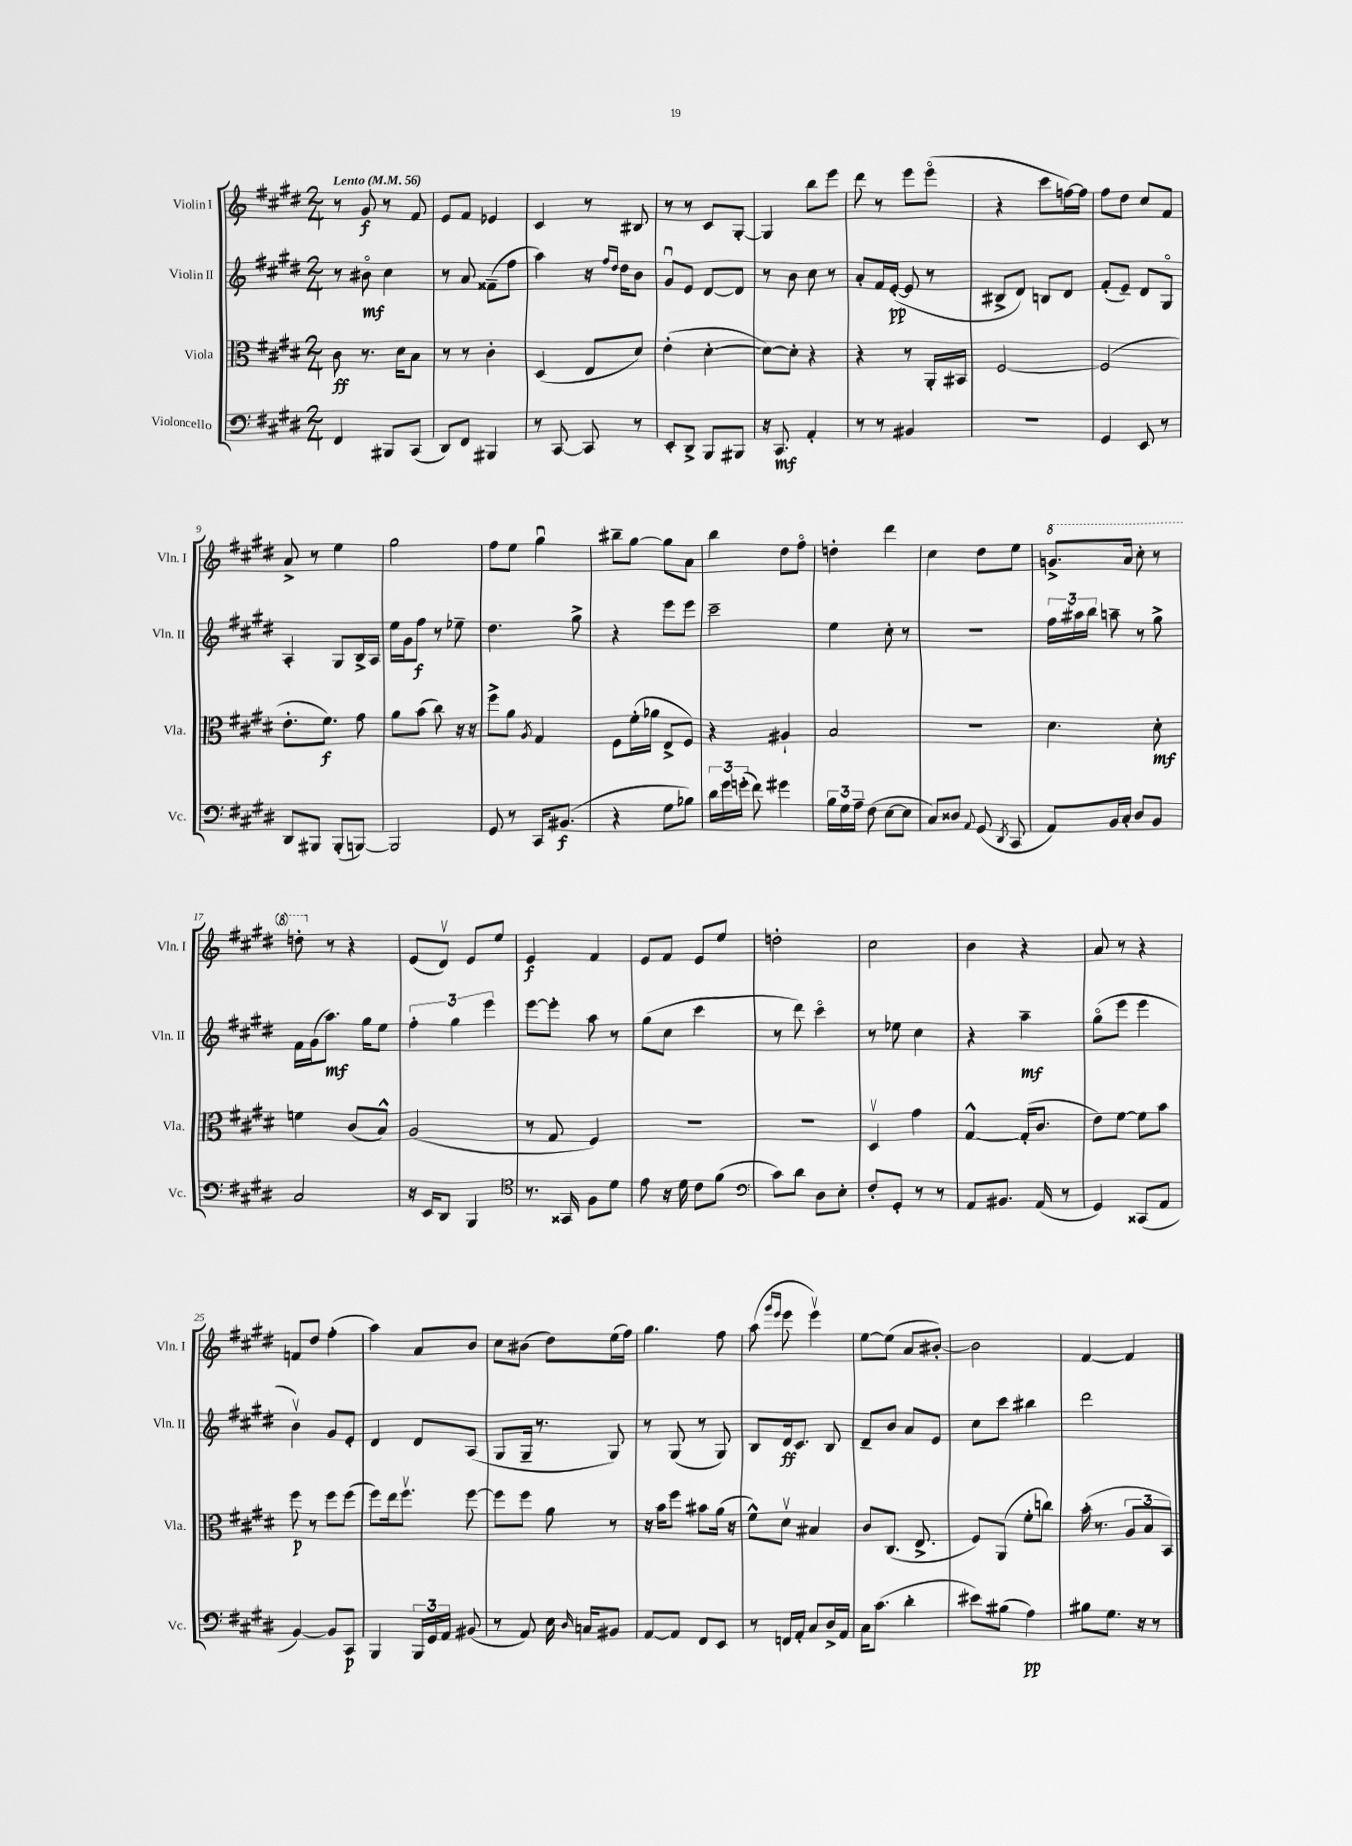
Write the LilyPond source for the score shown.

<<
\new StaffGroup <<
\new Staff = "s0" \with { instrumentName = "Violin I" shortInstrumentName = "Vln. I" } {
    \clef treble \key e \major \numericTimeSignature \time 2/4 \tempo "Lento" 4 = 56
    \autoBeamOff r8 gis'8\f r8 fis'8 |
    e'8[ fis'8] ees'4 |
    cis'4 r8 bis8 |
    r8 r8 cis'8[ gis8]~-. |
    gis4 b''8[ e'''8] |
    dis'''8 r8 e'''8[ e'''8]\flageolet( |
    r4 cis'''8[ f''16~) f''16] |
    fis''8[ dis''8] cis''8[ fis'8] |
    a'8-> r8 e''4 |
    gis''2 |
    fis''8[ e''8] gis''4\downbow |
    bis''8[-- gis''8]~ gis''8[ a'8] |
    b''4 dis''8[ fis''8]\flageolet |
    d''4-. dis'''4 |
    cis''4 dis''8[ e''8] |
    \ottava #1 g''8.[-> a''16] cis'''8-. r8 |
    d'''8-. \ottava #0 r8 r4 |
    e'8[( dis'8]\upbow) e'8[ e''8] |
    e'4\f fis'4 |
    e'8[ fis'8] e'8[ e''8] |
    d''2-. |
    cis''2 |
    b'4 r4 |
    a'8 r8 r4 |
    f'8[ dis''8] fis''4-.( |
    a''4) a'8[ b'8] |
    cis''8[ bis'8]( dis''8[) e''16( fis''16]) |
    gis''4. fis''8 |
    a''8( \grace { gis'''16[ e'''16] } e'''8 e'''4\upbow) |
    e''8[~ e''8]( a'8[ bis'8]~-.) |
    bis'2 |
    fis'4~ fis'4 \bar "|." |
}
\new Staff = "s1" \with { instrumentName = "Violin II" shortInstrumentName = "Vln. II" } {
    \clef treble \key e \major \numericTimeSignature \time 2/4
    \autoBeamOff r8 bis'8\flageolet\mf cis''4 |
    r8 a'8 fisis'8[--( fis''8] |
    a''4) r16 \grace { fis''16[ dis''16] } dis''16[ b'8] |
    gis'8[\downbow e'8] dis'8[~ dis'8] |
    r8 b'8 cis''8 r8 |
    a'8[-. fis'16 e'16]~-.\pp( e'8 r8 |
    bis8[-> dis'8]) b8[ dis'8] |
    fis'8[-.( e'8]--) dis'8[ gis8]\flageolet |
    a4-. gis8[ b16-> a16] |
    e''16[ gis'16 fis''8]\f r8 ees''8-- |
    dis''4. gis''8-> |
    r4 e'''8[ e'''8] |
    cis'''2-- |
    e''4 cis''8-. r8 |
    R2 |
    \tuplet 3/2 { fis''16[ ais''16 b''16] } a''8-- r8 gis''8-> |
    fis'16[ gis'16( a''8.]\mf) gis''16[ e''8] |
    \tuplet 3/2 { fis''4-. gis''4 e'''4 } |
    e'''8[~ e'''8]-. a''8 r8 |
    gis''8[( cis''8] cis'''4 |
    r8 dis'''8) cis'''4\flageolet |
    r8 ees''8 cis''4 |
    r4 a''4--\mf |
    gis''8[\flageolet( e'''8] e'''4 |
    b'4\upbow) gis'8[ e'8]-. |
    dis'4 dis'8[ a8]( |
    gis8[ gis16]-- r8. gis8) |
    r8 gis8( r8 gis8) |
    b8[ dis'16\ff cis'8.] b8 |
    dis'8[-- b'8] a'8[ e'8] |
    cis''8[ cis'''8] bis''4 |
    dis'''2 \bar "|." |
}
\new Staff = "s2" \with { instrumentName = "Viola" shortInstrumentName = "Vla." } {
    \clef alto \key e \major \numericTimeSignature \time 2/4
    \autoBeamOff cis'8\ff r8. dis'16[ b8] |
    r8 r8 cis'4-. |
    dis4( e8[ dis'8]) |
    e'4-.( dis'4~-. |
    dis'8[~) dis'8]-. r4 |
    r4 r8 a,16[-. bis,16] |
    fis2~ |
    fis2( |
    e'8.[-. fis'8.]\f) gis'8 |
    a'8[ b'8]( cis''8) r16 r16 |
    fis''8[-> a'8] \acciaccatura { a8 } gis4 |
    fis8[ fis'16-.( aes'16] e8[-> fis8]) |
    r4 ais4-! |
    b2 |
    R2 |
    dis'4. dis'8-.\mf |
    f'4 cis'8[( b8]-^) |
    a2( |
    r8 gis8 fis4) |
    R2 |
    R2 |
    dis4\upbow gis'4 |
    gis4~-^ gis16[-.( cis'8.] |
    e'8[) fis'8]~ fis'8[ b'8] |
    fis''8\p r8 fis''8[ fis''8]( |
    fis''8[) e''16 fis''8.]\upbow fis''8~ |
    fis''8[ fis''8] a'8 r8 |
    r16 b'16[ fis''8] bis'8[ a'16]( r16 |
    fis'8[-^) dis'8]\upbow bis4 |
    cis'8[ cis8.]( e8.-> |
    fis8[) a,8]( fis'8[-. c''8]) |
    b'16-.( r8. \tuplet 3/2 { a8[ b8 b,8]) } \bar "|." |
}
\new Staff = "s3" \with { instrumentName = "Violoncello" shortInstrumentName = "Vc." } {
    \clef bass \key e \major \numericTimeSignature \time 2/4
    \autoBeamOff fis,4 bis,,8[ cis,8]( |
    dis,8[) fis,8] bis,,4 |
    r8 cis,8~ cis,8 r8 |
    e,8[-. dis,8]-> b,,8[ bis,,8] |
    r16 cis,8.\mf a,4-. |
    r8 r8 bis,4 |
    R2 |
    gis,4 e,8 r8 |
    dis,8[ bis,,8] bis,,8[-.( b,,8]~) |
    b,,2 |
    gis,8 r8 cis,16[ bis,8.]\f( |
    r4 gis8[ bes8]) |
    \tuplet 3/2 { dis'16[ gis'16 g'16]-.( } fis'8) gis'4 |
    \tuplet 3/2 { b16[ gis16 a16]-- } fis8( e8[~ e8] |
    cis8[) disis8] \appoggiatura { a,8 } gis,8( \acciaccatura { dis,8 } cis,8 |
    a,8[) b,16 cis16]-. dis8[ b,8] |
    cis2 |
    r16 e,16[ dis,8] b,,4 |
    \clef tenor r8. gisis,16 fis8[ dis'8] |
    e'8 r16 dis'16 cis'8[ fis'8]( |
    \clef bass cis'8[) dis'8] dis8[ e8]-. |
    fis8[-. gis,8]-. r8 r8 |
    a,8[ bis,8.] a,16( r8 |
    gis,4) cisis,8[( a,8] |
    b,4~) b,8[ cis,8]\p |
    b,,4 \tuplet 3/2 { b,,16[ gis,16 a,16] } bis,8( |
    r8 a,8) e16 \grace { dis16 } c16[ bis,8] |
    a,8[~ a,8] fis,8[ e,8] |
    r8 f,16[ a,16]-. cis8[ dis16-> a,16] |
    cis16[ cis'8.]( dis'4-. |
    eis'8[) bis8]( a4\pp) |
    bis8[ gis8.] r16 r8 \bar "|." |
}
>>
>>
